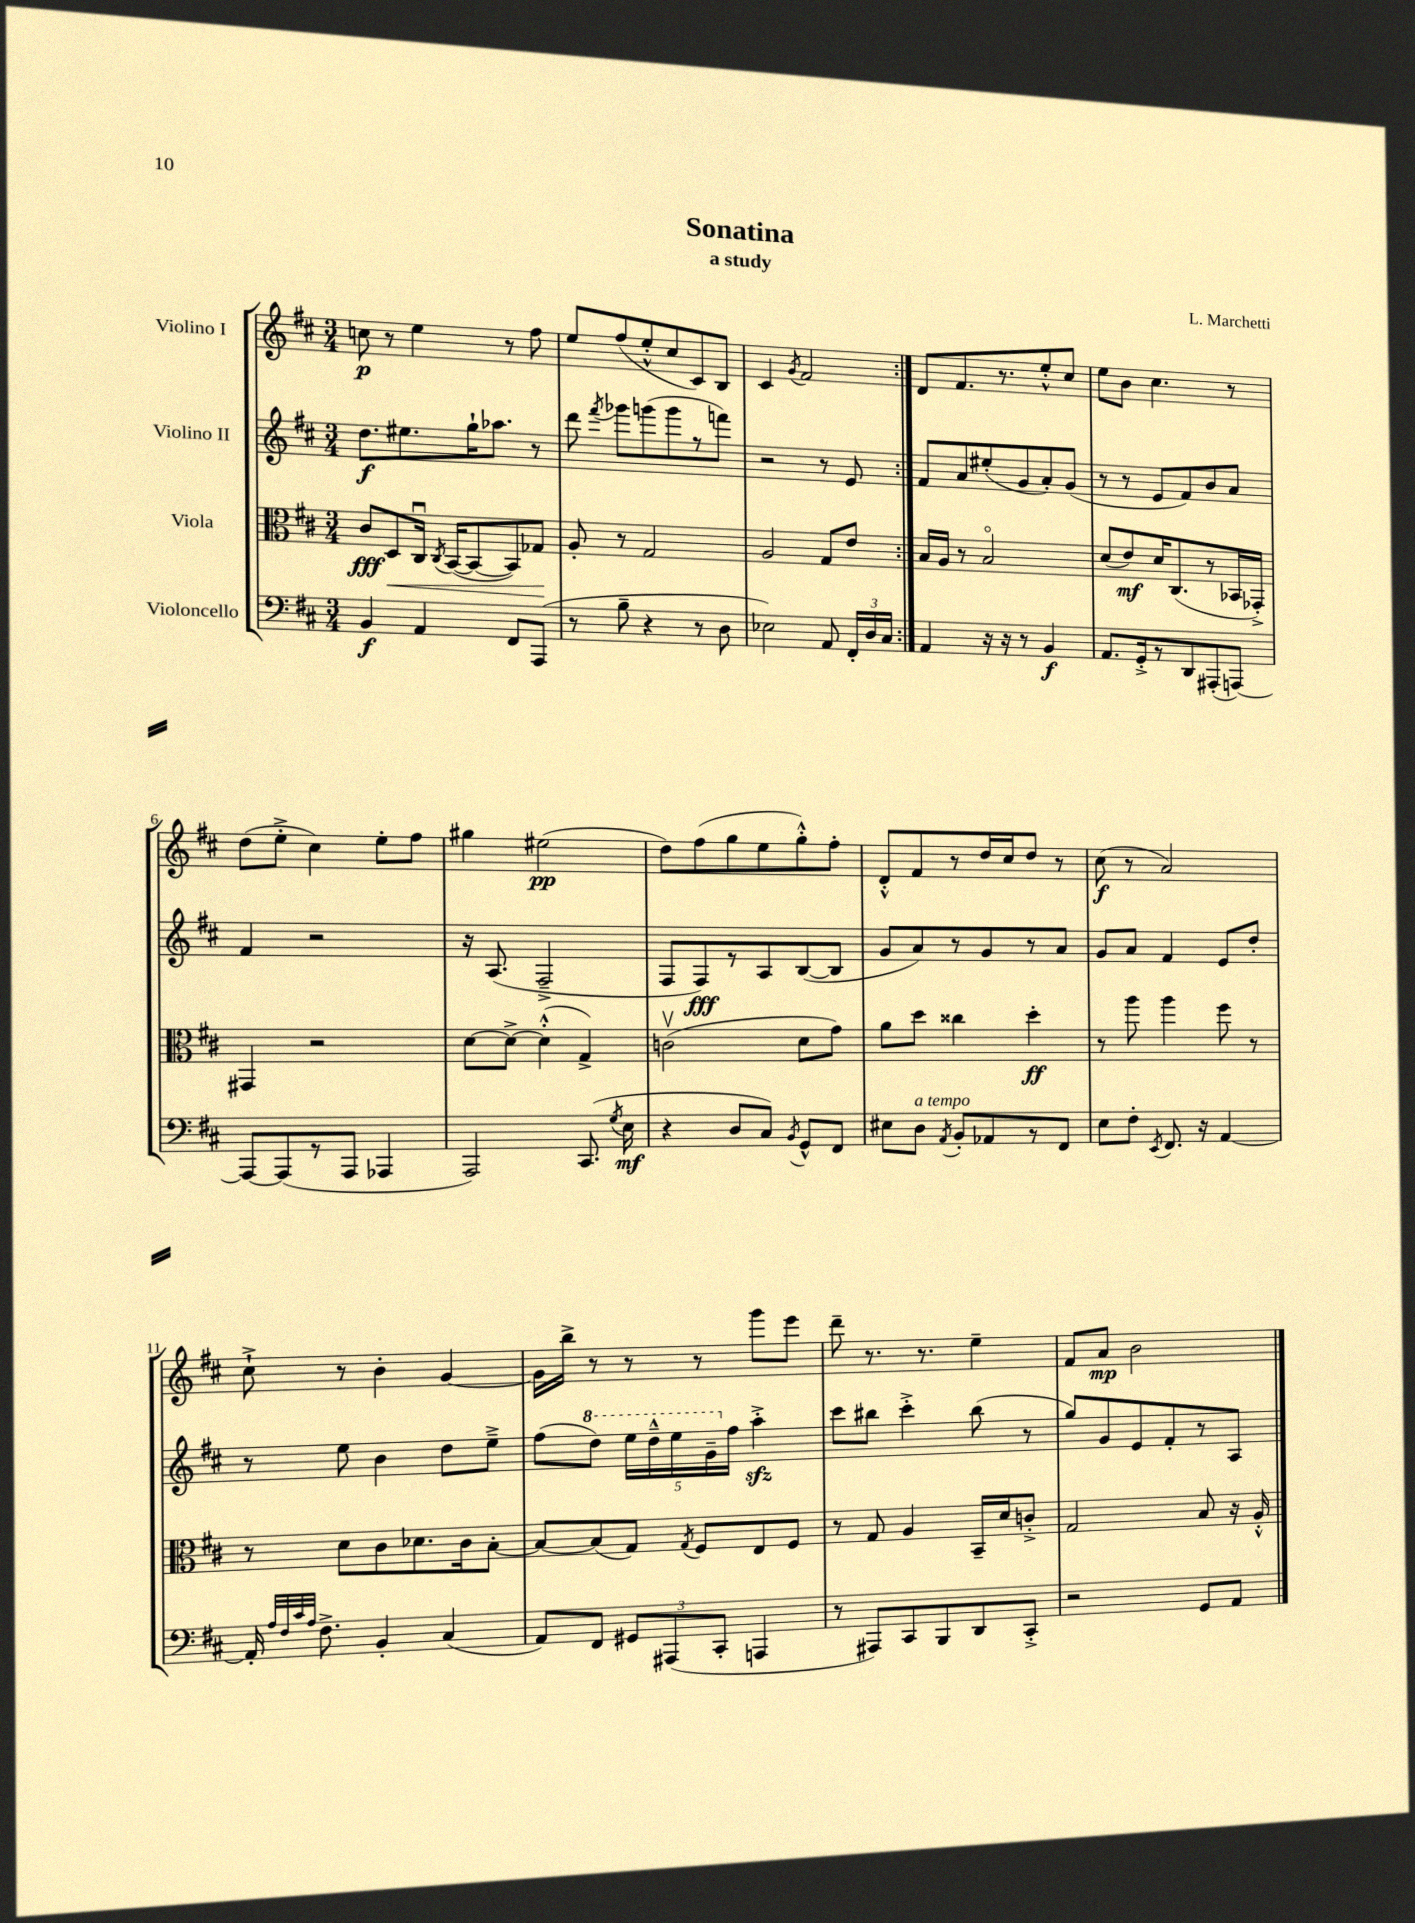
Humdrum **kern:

**kern	**kern	**kern	**kern
*staff4	*staff3	*staff2	*staff1
*clefF4	*clefC3	*clefG2	*clefG2
*k[f#c#]	*k[f#c#]	*k[f#c#]	*k[f#c#]
*M3/4	*M3/4	*M3/4	*M3/4
4BB	8c#	8.dd	8cc
.	8D	.	8r
.	.	8.ee#	.
4AA	16C#u	.	4ee
.	8qC#	.	.
.	([16BB	.	.
.	8BB_	16gg`	.
.	.	8.aa-	.
8FF#	8BB])	.	8r
(8AAA	8G-	8r	8ff#
=	=	=	=
8r	8A'	8ddd	8ee
.	.	8qfff#	.
8B~	8r	8ggg-	(8ff#
4r	2G	(8ggg	8ee'^^
.	.	8ggg	8cc#
8r	.	8r	8c#)
8D	.	8fff)	8B
=	=	=	=
2E-)	2A	2r	4c#
.	.	.	8qg
.	.	.	2f#
8AA	8G	8r	.
24FF#'	8e	8e	.
24D	.	.	.
24C#	.	.	.
=:|!	=:|!	=:|!	=:|!
4AA	16B	8f#	8d
.	16A	.	.
.	8r	8a	8.f#
16r	2Bo	(8ee#'	.
16r	.	.	8.r
8r	.	8g	.
4BB	.	8a')	8ee'^^
.	.	(8g	8cc#
=	=	=	=
8.AA	(8d	8r	8ee
.	8e)	8r	8b
16GG'^	.	.	.
8r	16d	8e	4.cc#
.	(8.C#	.	.
8DD	.	8f#)	.
(8AAA#'	8r	8b	.
[8AAA)	16BB-	8a	8r
.	16GG-'^)	.	.
=	=	=	=
8AAA_	4GG#	4f#	(8dd
(8AAA]	.	.	8ee'^
8r	2r	2r	4cc#)
8AAA	.	.	.
4AAA-	.	.	8ee'
.	.	.	8ff#
=	=	=	=
2AAA)	[8d	16r	4gg#
.	.	(8.A	.
.	8d^_	.	.
.	(4d'^^]	2F#~^	(2ee#
(8.CC#	4G^)	.	.
8qG	.	.	.
16E	.	.	.
=	=	=	=
4r	(2cv	8F#	8dd)
.	.	8F#)	(8ff#
8D	.	8r	8gg
8C#)	.	8A	8ee
8qBB	.	.	.
8GG^^	8d	([8B	8gg'^^)
8FF#	8g)	8B]	8ff#'
=	=	=	=
8E#	8a	8g	8d'^^
8D	8dd	8a)	8f#
8qAA	.	.	.
8BB'	4cc##	8r	8r
8AA-	.	8g	16dd
.	.	.	16cc#
8r	4dd'	8r	8dd
8FF#	.	8a	8r
=	=	=	=
8E	8r	8g	(8cc#
8F#'	8aa	8a	8r
8qEE	.	.	.
8.FF#	4aa	4f#	2a)
16r	.	.	.
[4AA	8ff#	8e	.
.	8r	8dd'	.
=	=	=	=
16AA']	8r	8r	8cc#`^
32qqA	.	.	.
32qqF#	.	.	.
32qqc#	.	.	.
32qqA	.	.	.
8.F#^	.	.	.
.	8d	8ee	8r
4BB'	8c#	4b	4b'
.	8.d-	.	.
(4C#	.	8dd	[4g
.	16c#	.	.
.	[8B'	8ee~^	.
=	=	=	=
8AA)	8B_	(8ff#	16g]
.	.	.	16bb^
8FF#	(8B]	8ddd)	8r
12GG#	8G)	20eee	8r
.	.	20ddd~^^	.
(12AAA#	.	.	.
.	.	20eee	.
.	8qG	.	.
.	8F#	.	8r
.	.	20gg~	.
12CC#'	.	.	.
.	.	20ff#	.
4AAA	8E	4aa'^	8ggg
.	8F#	.	8eee
=	=	=	=
8r	8r	8ccc#	8ddd~
8AAA#)	8G	8bb#	8.r
8CC#	4A	4ccc#'^	.
.	.	.	8.r
8BBB	.	.	.
8DD	16BB~	(8bb#	4ee~
.	16d	.	.
8CC#'^	8c'^	8r	.
=	=	=	=
2r	2G	8gg)	8f#
.	.	8g	8a
.	.	8e	2b
.	.	8f#'	.
8GG	8B	8r	.
8AA	16r	8A	.
.	16A'^^	.	.
==	==	==	==
*-	*-	*-	*-
